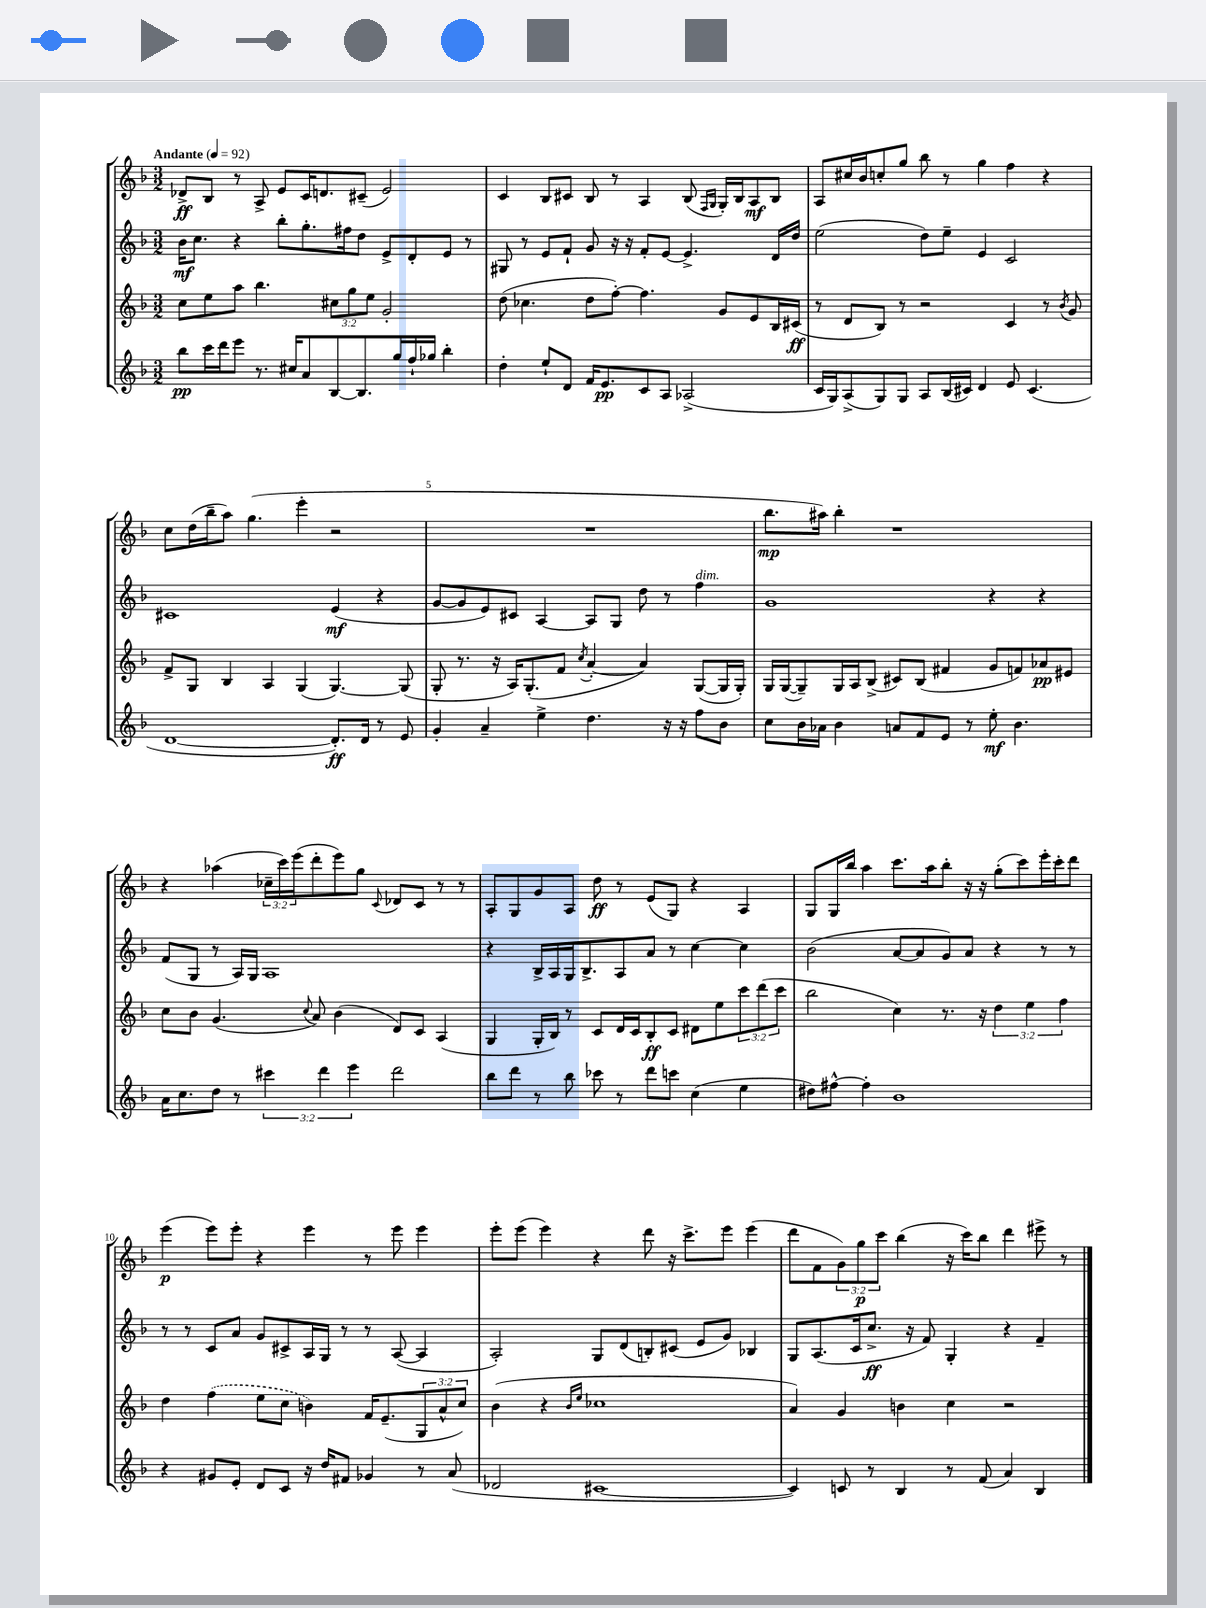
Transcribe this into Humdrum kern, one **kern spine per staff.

**kern	**dynam	**kern	**dynam	**kern	**dynam	**kern	**dynam
*part4	*part4	*part3	*part3	*part2	*part2	*part1	*part1
*staff4	*staff4	*staff3	*staff3	*staff2	*staff2	*staff1	*staff1
*clefG2	*	*clefG2	*	*clefG2	*	*clefG2	*
*k[b-]	*	*k[b-]	*	*k[b-]	*	*k[b-]	*
*M3/2	*	*M3/2	*	*M3/2	*	*M3/2	*
*MM92	*	*MM92	*	*MM92	*	*MM92	*
=1	=1	=1	=1	=1	=1	=1	=1
!	!	!	!	!	!	!LO:TX:a:B:t=Andante	!
8bb-\L	pp	8cc\L	.	16b-\KL	mf	8d-X^/L	ff
.	.	.	.	8.cc\J	.	.	.
16ccc\L	.	8ee\	.	.	.	8B-/J	.
16ddd\J	.	.	.	.	.	.	.
8eee\J	.	8aa\J	.	4r	.	8r	.
8.r	.	4.bb-\	.	.	.	8A^/	.
.	.	.	.	8bb-'\L	.	8e/L	.
16cc#X/KL	.	.	.	.	.	.	.
8a/	.	.	.	8.gg'\	.	16c/K	.
.	.	.	.	.	.	8.dn/	.
[8B-/	.	12cc#X\L	.	.	.	.	.
.	.	.	.	16ff#X\k	.	.	.
.	.	12gg\	.	.	.	.	.
8.B-/]	.	.	.	8dd\J	.	(8c#X~/J	.
.	.	12ee\J	.	.	.	.	.
.	.	2g'/	.	8e^/L	.	2e/)	.
16gg/L	.	.	.	.	.	.	.
16ff`/	.	.	.	8d'/	.	.	.
16gg-X/JJ	.	.	.	.	.	.	.
4bb-'\	.	.	.	8e/J	.	.	.
.	.	.	.	8r	.	.	.
=2	=2	=2	=2	=2	=2	=2	=2
4dd'\	.	(8dd\	.	8G#X/	.	4c/	.
.	.	4.cc-X\	.	8r	.	.	.
8ee`/L	.	.	.	8e/L	.	8B-/L	.
8d/J	.	.	.	8f`/J	.	8c#X/J	.
16f/KL	.	8dd\L	.	8g/	.	8B-/	.
8.e/	pp	.	.	.	.	.	.
.	.	[8ff'\J)	.	16r	.	8r	.
.	.	.	.	16r	.	.	.
8c/	.	4.ff\]	.	8f'/L	.	4A/	.
8A/J	.	.	.	[8e/J	.	.	.
(2A-X^/	.	.	.	4.e^/]	.	(8B-/	.
.	.	.	.	.	.	16qqF/LL	.
.	.	.	.	.	.	16qqG/JJ	.
.	.	8g/L	.	.	.	16G'/LL)	.
.	.	.	.	.	.	16B-/J	.
.	.	8e/	.	.	.	8A/	mf
.	.	16B-/L	.	16d/LL	.	8B-/J	.
.	.	(16c#X/JJ	ff	16dd/JJ	.	.	.
=3	=3	=3	=3	=3	=3	=3	=3
16c/LL	.	8r	.	(2ee\	.	8A/L	.
16G/J)	.	.	.	.	.	.	.
(8A^/	.	8d/L	.	.	.	16cc#X/L	.
.	.	.	.	.	.	16b-/J	.
8G/)	.	8B-/J)	.	.	.	8ccn'/	.
8G/J	.	8r	.	.	.	8gg/J	.
8A/L	.	2r	.	8dd\L)	.	8bb-\	.
(16B-/L	.	.	.	8ee~\J	.	8r	.
16c#X/JJ)	.	.	.	.	.	.	.
4d/	.	.	.	4e/	.	4gg\	.
8e/	.	4c/	.	2c/	.	4ff\	.
(4.c#/	.	.	.	.	.	.	.
.	.	8r	.	.	.	4r	.
.	.	8qb-/	.	.	.	.	.
.	.	8g/	.	.	.	.	.
!!LO:LB:g=z
=4	=4	=4	=4	=4	=4	=4	=4
[1d	.	8f^/L	.	1c#X	.	8cc\L	.
.	.	8G/J	.	.	.	(16dd\L	.
.	.	.	.	.	.	16bb-~\J	.
.	.	4B-/	.	.	.	8aa\J)	.
.	.	.	.	.	.	(4.gg\	.
.	.	4A/	.	.	.	.	.
.	.	(4G/	.	.	.	4eee'\	.
8.d'/L])	ff	[4.G/)	.	(4e/	mf	2r	.
16d/Jk	.	.	.	.	.	.	.
8r	.	.	.	4r	.	.	.
8e/	.	(8G/]	.	.	.	.	.
=5	=5	=5	=5	=5	=5	=5	=5
4g'/	.	8G'/	.	[8g/L	.	1.r	.
.	.	8.r	.	8g/]	.	.	.
4a~/	.	.	.	8e/)	.	.	.
.	.	16r	.	.	.	.	.
.	.	16A/KL)	.	8c#X/J	.	.	.
.	.	(8.G'/	.	.	.	.	.
4ee^\	.	.	.	[4A/	.	.	.
.	.	8f/J	.	.	.	.	.
.	.	8qcc/	.	.	.	.	.
4.dd\	.	[4a'/	.	8A/L]	.	.	.
.	.	.	.	8G/J	.	.	.
.	.	4a/])	.	8dd\	.	.	.
16r	.	.	.	8r	.	.	.
16r	.	.	.	.	.	.	.
!	!	!	!	!LO:TX:a:i:t=dim.	!	!	!
8ff\L	.	([8G/L	.	4ff\	.	.	.
8b-\J	.	16G/L]	.	.	.	.	.
.	.	16G'/JJ)	.	.	.	.	.
=6	=6	=6	=6	=6	=6	=6	=6
8cc\L	.	16G/LL	.	1g	.	8.bb-\L	mp
.	.	([16G/J	.	.	.	.	.
16b-\L	.	8G~/])	.	.	.	.	.
16a-X\JJ	.	.	.	.	.	16aa#X\Jk)	.
4b-\	.	16G/L	.	.	.	4bb-'\	.
.	.	16A/J	.	.	.	.	.
.	.	(8B-^/J	.	.	.	.	.
8an/L	.	8c#X/L)	.	.	.	1r	.
8f/	.	(8B-/J	.	.	.	.	.
8e/J	.	4f#X/	.	.	.	.	.
8r	.	.	.	.	.	.	.
8ee'\	mf	8g/L	.	4r	.	.	.
4.b-\	.	8fn/)	.	.	.	.	.
.	.	8a-X/	pp	4r	.	.	.
.	.	8e#X/J	.	.	.	.	.
!!LO:LB:g=z
=7	=7	=7	=7	=7	=7	=7	=7
16a\KL	.	8cc\L	.	(8f/L	.	4r	.
8.cc\	.	.	.	.	.	.	.
.	.	8b-\J	.	8G/J	.	.	.
8dd\J	.	(4.g/	.	8r	.	(4aa-X\	.
8r	.	.	.	16A/LL)	.	.	.
.	.	.	.	16G/JJ	.	.	.
6ccc#X\	.	.	.	1A	.	24cc-X~\LL	.
.	.	.	.	.	.	24ccc\)	.
.	.	.	.	.	.	(24eee\J	.
.	.	8qqcc/	.	.	.	.	.
.	.	8a/)	.	.	.	8ddd'\	.
6ddd\	.	.	.	.	.	.	.
.	.	(4b-\	.	.	.	8eee\)	.
6eee\	.	.	.	.	.	.	.
.	.	.	.	.	.	8gg\J	.
.	.	.	.	.	.	8qqc/	.
2ddd\	.	8d/L)	.	.	.	8d-X/L	.
.	.	8c/J	.	.	.	8c/J	.
.	.	(4A/	.	.	.	8r	.
.	.	.	.	.	.	8r	.
=8	=8	=8	=8	=8	=8	=8	=8
8bb-\L	.	4G/	.	4r	.	8A'/L	.
8ddd\J	.	.	.	.	.	8G/	.
8r	.	16G'/LL	.	16B-^/LL	.	8g/	.
.	.	16B-/JJ)	.	16A/	.	.	.
8bb-\	.	8r	.	16G/J	.	8A/J	.
.	.	.	.	8.B-^/	.	.	.
8ccc-X\	.	8c/L	.	.	.	8dd\	ff
8r	.	16d/L	.	8A/	.	8r	.
.	.	16c/J	.	.	.	.	.
8ddd\L	.	8B-'/	ff	8a/J	.	(8e/L	.
8cccn\J	.	8c/J	.	8r	.	8G/J)	.
(4cc\	.	8d#X\L	.	[4cc\	.	4r	.
.	.	8ee\	.	.	.	.	.
4ee\	.	12ccc\	.	4cc\]	.	4A/	.
.	.	(12ddd\	.	.	.	.	.
.	.	12ccc\J	.	.	.	.	.
=9	=9	=9	=9	=9	=9	=9	=9
8dd#X\L)	.	2bb-\	.	(2b-\	.	8G/L	.
[8ff#X^^\J	.	.	.	.	.	16G/L	.
.	.	.	.	.	.	16bb-/JJ	.
4ff#'\]	.	.	.	.	.	4aa\	.
1b-	.	4cc\)	.	[8a/L	.	8.ccc\L	.
.	.	.	.	8a/]	.	.	.
.	.	.	.	.	.	16aa\k	.
.	.	8.r	.	8g/)	.	8bb-'\J	.
.	.	.	.	8a/J	.	16r	.
.	.	16r	.	.	.	16r	.
.	.	6dd\	.	4r	.	(8gg'\L	.
.	.	.	.	.	.	8ccc\)	.
.	.	6ee\	.	.	.	.	.
.	.	.	.	8r	.	16eee'\L	.
.	.	.	.	.	.	16ccc'\J	.
.	.	6ff\	.	.	.	.	.
.	.	.	.	8r	.	8ddd\J	.
!!LO:LB:g=z
=10	=10	=10	=10	=10	=10	=10	=10
4r	.	4dd\	.	8r	.	(4eee\	p
.	.	.	.	8r	.	.	.
8g#X/L	.	(4ff\	.	8c/L	.	8eee\L)	.
8e'/J	.	.	.	8a/J	.	8eee'\J	.
8d/L	.	8ee\L	.	8g/L	.	4r	.
8c/J	.	8cc\J	.	8c#X^/	.	.	.
16r	.	4bn\)	.	16A/L	.	4eee\	.
16dd/KL	.	.	.	16G/JJ	.	.	.
8f#X/J	.	.	.	8r	.	.	.
4g-X/	.	16f/KL	.	8r	.	8r	.
.	.	(8.e~/	.	.	.	.	.
.	.	.	.	([8A/	.	8eee\	.
8r	.	12G/	.	4A/]	.	4eee\	.
.	.	12a^^/	.	.	.	.	.
(8a/	.	.	.	.	.	.	.
.	.	12cc/J)	.	.	.	.	.
=11	=11	=11	=11	=11	=11	=11	=11
2d-X/	.	(4b-\	.	2A'/)	.	8eee'\L	.
.	.	.	.	.	.	(8eee\J	.
.	.	4r	.	.	.	4eee\)	.
.	.	16qqb-/LL	.	.	.	.	.
.	.	16qqee/JJ	.	.	.	.	.
[1c#X	.	1cc-X	.	8G/L	.	4r	.
.	.	.	.	(8d/	.	.	.
.	.	.	.	8Bn'/)	.	8ddd\	.
.	.	.	.	(8c#X/J	.	16r	.
.	.	.	.	.	.	8.ccc^\L	.
.	.	.	.	8e/L	.	.	.
.	.	.	.	8g/J)	.	8eee\J	.
.	.	.	.	4B-X/	.	(4eee\	.
=12	=12	=12	=12	=12	=12	=12	=12
4c#/])	.	4a/)	.	8G/L	.	8ddd\L	.
.	.	.	.	(8.A/	.	8f\	.
8cn/	.	4g/	.	.	.	12g\)	.
.	.	.	.	16c/k	.	.	.
.	.	.	.	.	.	12gg\	p
8r	.	.	.	8.cc^/J	ff	.	.
.	.	.	.	.	.	12ccc\J	.
4B-/	.	4bn\	.	.	.	(4bb-\	.
.	.	.	.	16r	.	.	.
.	.	.	.	8f/)	.	.	.
8r	.	4cc\	.	4G'/	.	16r	.
.	.	.	.	.	.	16ccc\KL)	.
(8f/	.	.	.	.	.	8bb-\J	.
4a/)	.	2r	.	4r	.	4ddd\	.
4B-/	.	.	.	4f~/	.	8eee#X^\	.
.	.	.	.	.	.	8r	.
==	==	==	==	==	==	==	==
*-	*-	*-	*-	*-	*-	*-	*-
